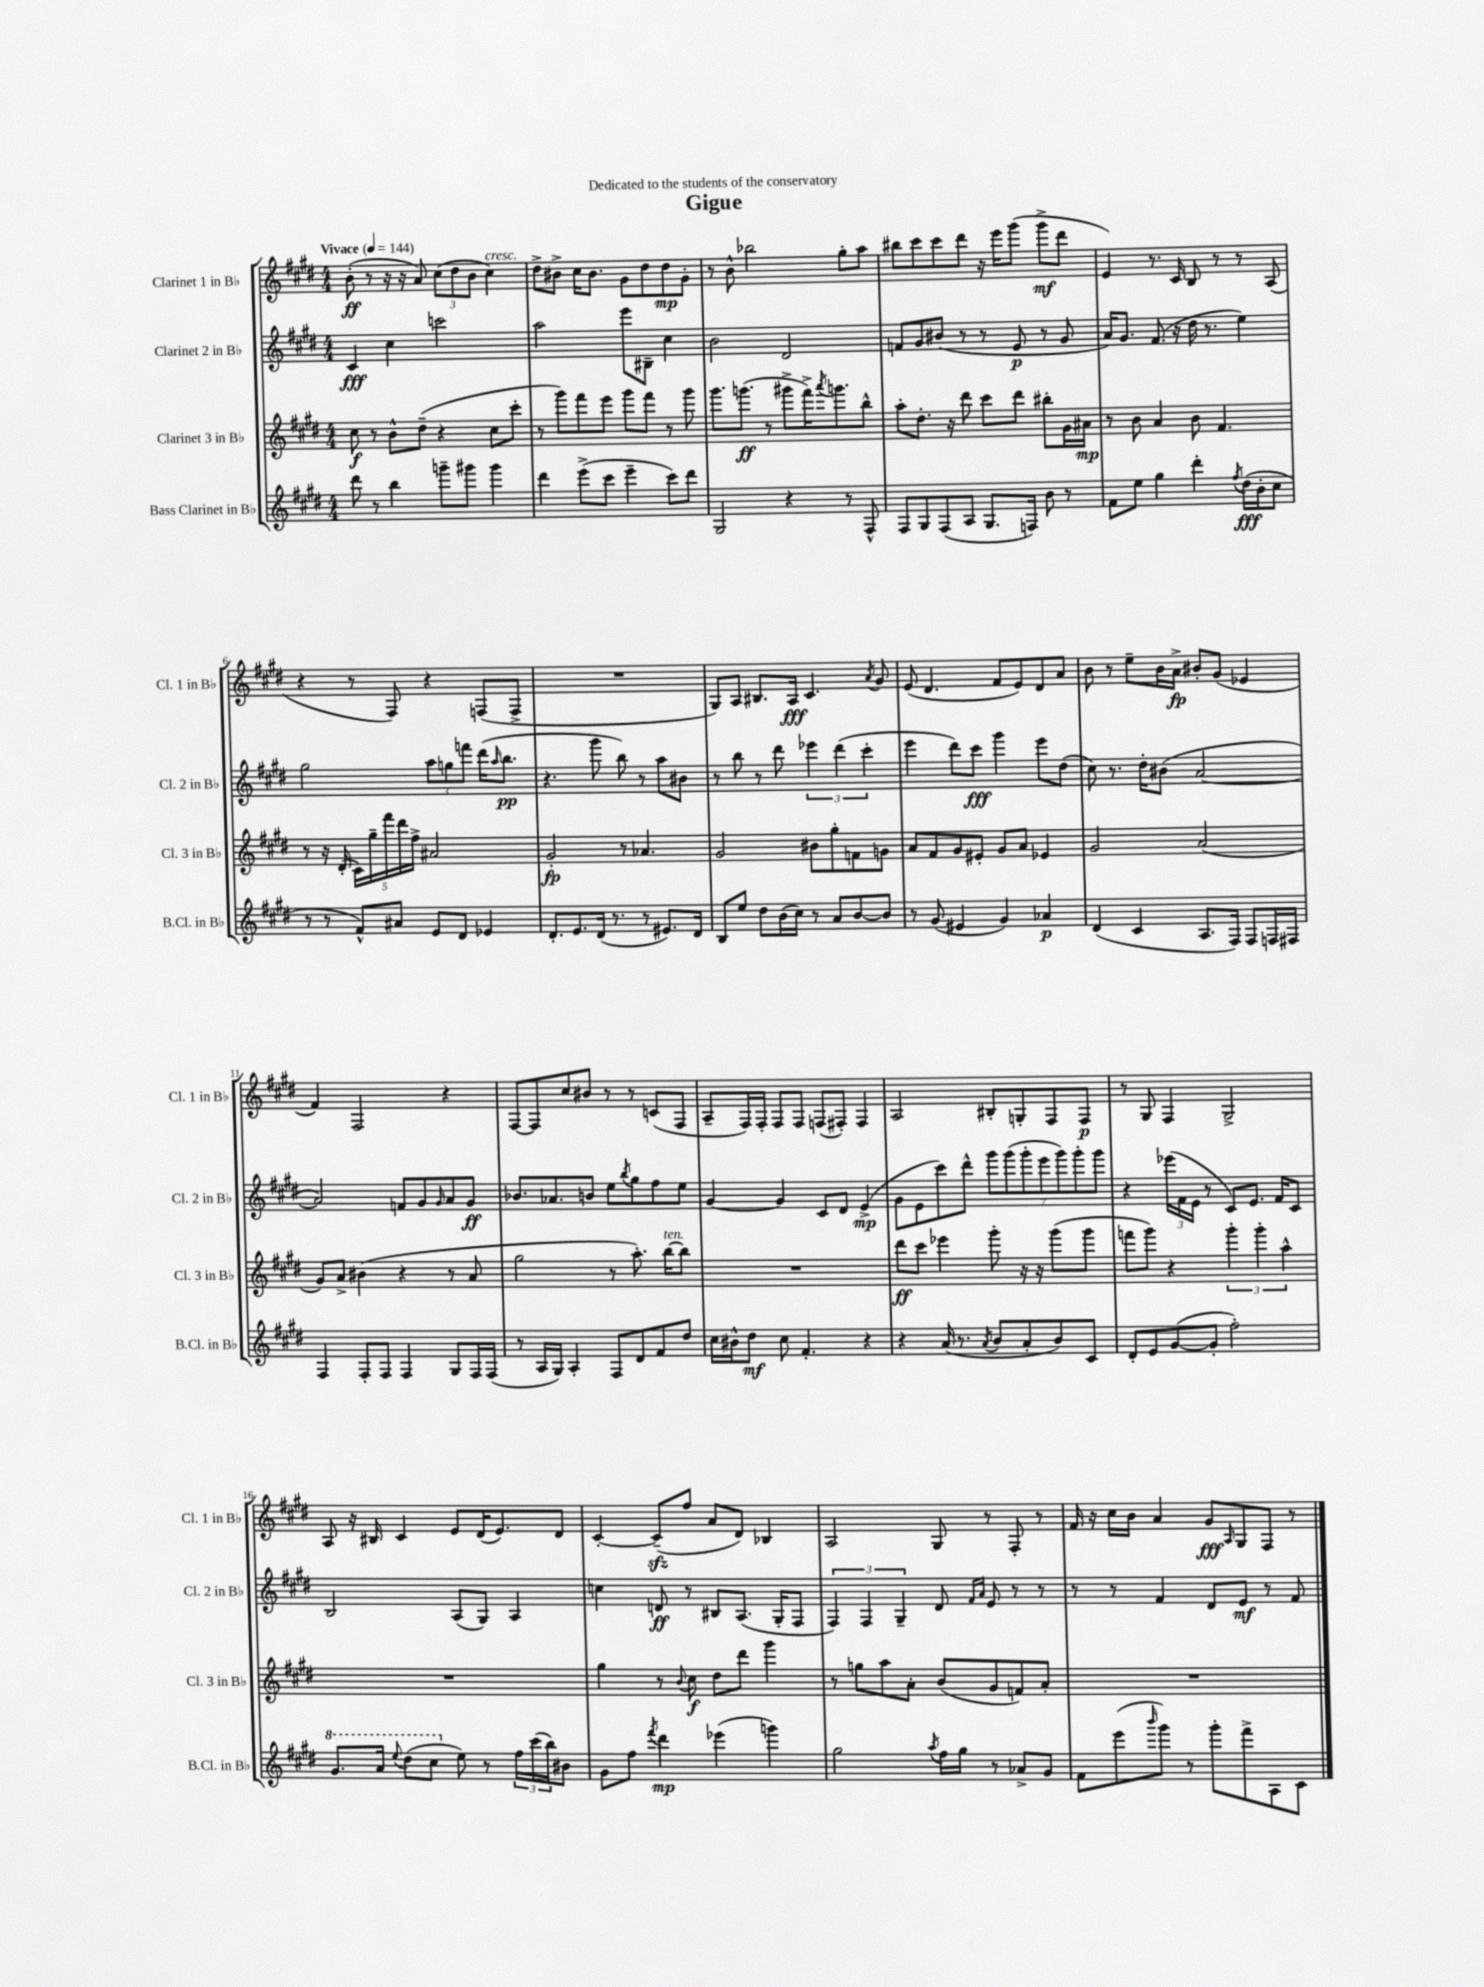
\header { title = "Gigue" dedication = "Dedicated to the students of the conservatory" }
<<
\new StaffGroup <<
\new Staff = "s0" \with { instrumentName = "Clarinet 1 in Bb" shortInstrumentName = "Cl. 1 in Bb" } {
    \clef treble \key e \major \numericTimeSignature \time 4/4 \tempo "Vivace" 4 = 144
    b'8-.\ff( r8 r16 r16 a'8) \tuplet 3/2 { cis''8( dis''8 b'8 } cis''4^\markup { \italic "cresc." }) |
    dis''8-> bis'8-> cis''16 bis'8. gis'8 dis''8 dis''8\mp gis'8-. |
    r8 b'8-^ bes''2 gis''8-. a''8 |
    bis''8 cis'''8 cis'''8 dis'''8 r16 e'''16 gis'''8( gis'''8->\mf dis'''8 |
    e'4) r8. cis'16 b8 r8 r8 a8( |
    r4 r8 fis8) r4 f8( f8-> |
    R1 |
    gis8) a8 bis8. a16\fff cis'4. \acciaccatura { a'8 } gis'8 |
    e'8( dis'4. fis'8 e'8) dis'8 a'8 |
    b'8 r8 e''8-- b'16 a'16->\fp bis'8-. gis'8( ees'4 |
    fis'4) fis2 r4 |
    fis8~ fis8 cis''8 bis'8 r8 r8 c'8( fis8 |
    a8-- fis16) fis16-. fis8 fis8 f8( fis8-.) fis4 |
    a2 bis8-. g8-. fis8 fis8\p |
    r8 gis8 fis4 gis2-> |
    a8 r16 bis16 cis'4 e'8 dis'16( e'8.) dis'8 |
    cis'4~-. cis'8--\sfz( fis''8 a'8 dis'8) bes4 |
    a2 gis8 r8 fis8-. r8 |
    fis'16 r16 cis''16 b'16 a'4 gis'8\fff \grace { a16 } gis8 fis8 r8 \bar "|." |
}
\new Staff = "s1" \with { instrumentName = "Clarinet 2 in Bb" shortInstrumentName = "Cl. 2 in Bb" } {
    \clef treble \key e \major \numericTimeSignature \time 4/4
    cis'4\fff cis''4 c'''2 |
    a''2 e'''8 bis8-- cis''4 |
    b'2 dis'2 |
    f'8 gis'8 bis'8( r8 r8 e'8\p r8 gis'8 |
    a'16) gis'8. fis'8.( r16 dis''16 r8. e''4) |
    gis''2 \tuplet 3/2 { a''8 g''8 f'''8 } dis'''16( \grace { a''16 } b''8.\pp |
    r4. gis'''8 b''8) r8 a''8 bis'8 |
    r8 b''8 r8 dis'''8 \tuplet 3/2 { ees'''4 dis'''4( cis'''4-. } |
    e'''4 dis'''8) cis'''8\fff gis'''4 e'''8 dis''8( |
    cis''8) r8. dis''16-. bis'8( a'2~ |
    a'2) f'8 gis'8 \grace { gis'16 } a'8 gis'8\ff |
    bes'8. aes'8. b'8 e''8 \acciaccatura { b''8 } gis''8 fis''8 e''8 |
    gis'4~ gis'4 cis'8 dis'8 e'4->\mp( |
    gis'8 e'8 cis'''8) dis'''8-^ \tuplet 7/4 { gis'''8 gis'''8( gis'''8-. e'''8 gis'''8) gis'''8-. gis'''8 } |
    r4 \tuplet 3/2 { ees'''16( fis'16 e'16 } r8 cis'8) e'8. fis'16 cis'8 |
    b2 a8( gis8) a4 |
    c''4 d'8\ff r8 bis8 a8.( gis16-. fis8 |
    \tuplet 3/2 { fis4) fis4 gis4-- } dis'8 \grace { fis'16 a'16 } e'8 r8 r8 |
    r8 r8 fis'4 dis'8 e'8\mf r8 fis'8 \bar "|." |
}
\new Staff = "s2" \with { instrumentName = "Clarinet 3 in Bb" shortInstrumentName = "Cl. 3 in Bb" } {
    \clef treble \key e \major \numericTimeSignature \time 4/4
    cis''8\f r8 b'8-^ dis''8--( r4 cis''8 cis'''8-. |
    r8 gis'''8) fis'''8 e'''8 gis'''8 fis'''8 r8 gis'''8 |
    gis'''8. g'''8.\ff( r8 gis'''8-> fis'''16->) \acciaccatura { a'''8 } g'''8. b''8-^ |
    a''8-. dis''8.-. r16 dis'''8 cis'''8 dis'''8 bis''8-. gis'16 ais'16\mp |
    r8 b'8 a'4 b'8 fis'4. |
    r8 r16 dis'16-.( \tuplet 5/4 { cis'16) gis''16-- fis'''16 dis'''16 fis''16-> } ais'2 |
    gis'2-.\fp r8 aes'4. |
    gis'2 bis'8 gis''8-. f'8 g'8 |
    a'8 fis'8 gis'8 eis'8-. gis'8 a'8 ees'4 |
    gis'2 a'2( |
    gis'8) a'8-> bis'4( r4 r8 a'8 |
    gis''2 r8 a''8.-.) b''16~^\markup { \italic "ten." } b''8 |
    R1 |
    dis'''8\ff cis'''8 ees'''4 gis'''8-. r16 r16 gis'''8( gis'''8 |
    f'''8 gis'''8) r4 \tuplet 3/2 { gis'''4-. gis'''4-. a''4-^ } |
    R1 |
    gis''4 r8 \appoggiatura { b'8 } cis''8\f dis''8 dis'''8 gis'''4 |
    r8 g''8 a''8 a'8-. b'8( gis'8 f'8) a'8-. |
    R1 \bar "|." |
}
\new Staff = "s3" \with { instrumentName = "Bass Clarinet in Bb" shortInstrumentName = "B.Cl. in Bb" } {
    \clef treble \key e \major \numericTimeSignature \time 4/4
    dis'''8 r8 b''4 g'''8-- gis'''8 gis'''4 |
    dis'''4 e'''8->( cis'''8 e'''4-- cis'''8) dis'''8 |
    gis2 r4 r8 fis8-^ |
    fis8 gis8 fis8( a8 gis8. f16) b'8 r8 |
    fis'8 e''8 gis''4 dis'''4-. \acciaccatura { fis''8 } dis''16\fff( b'16-. cis''8 |
    r8 r8 fis'8-^) ais'8 e'8 dis'8 ees'4 |
    dis'8.-. e'8. dis'16( r8. r8 eis'8.) dis'16 |
    b8 e''8 dis''8 b'16( cis''16) r8 a'8 b'8~ b'8 |
    r8 gis'8( eis'4 gis'4) aes'4\p |
    dis'4( cis'4 a8. fis16) fis8 f16 fis16 |
    fis4 fis8-. fis8 fis4 gis8 fis16 fis16( |
    r8 a16 gis16) a4-. fis8 dis'8 fis'8 dis''8 |
    cis''16 bis'16-^ dis''8\mf cis''8 fis'4.-. r4 |
    r4 a'16( r8. \acciaccatura { a'8 } b'8 a'8-. b'8) cis'8 |
    dis'8-. e'8 gis'8~( gis'8-. fis''2-.) |
    \ottava #1 gis''8. a''16 \appoggiatura { e'''8 } dis'''8( cis'''8 \ottava #0 e''8) r8 \tuplet 3/2 { fis''16 cis'''16( b''16) } bis'8 |
    gis'8 fis''8 \acciaccatura { fis'''8 } dis'''4\mp ees'''4( g'''4) |
    gis''2 \acciaccatura { a''8 } fis''16 gis''16 r8 aes'8-> gis'8 |
    fis'8 e'''8( \grace { b'''16 } gis'''8) r8 gis'''8-. fis'''8-> a8 cis'8 \bar "|." |
}
>>
>>
